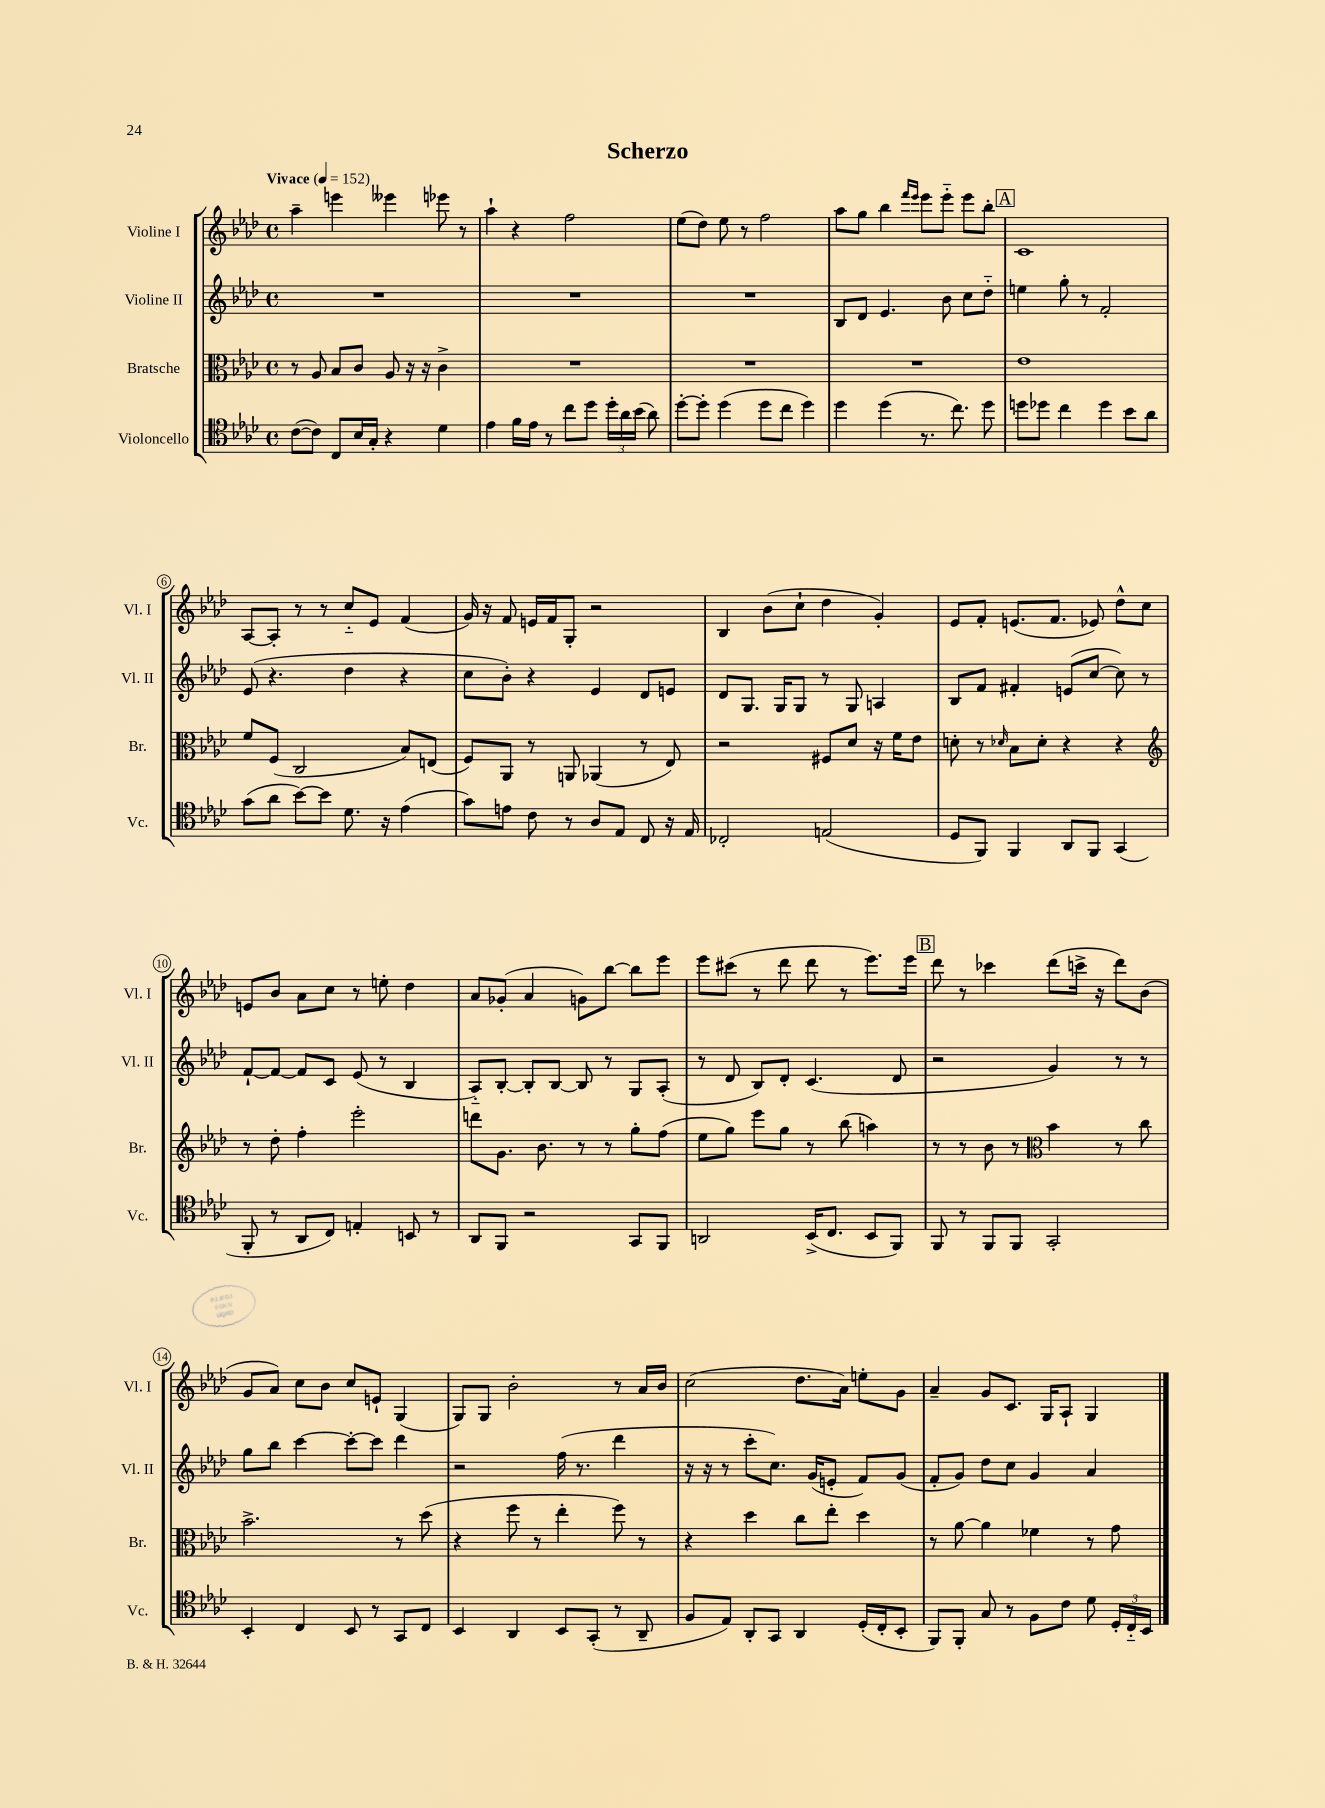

**kern	**kern	**kern	**kern
*staff4	*staff3	*staff2	*staff1
*clefC4	*clefC3	*clefG2	*clefG2
*k[b-e-a-d-]	*k[b-e-a-d-]	*k[b-e-a-d-]	*k[b-e-a-d-]
*M4/4	*M4/4	*M4/4	*M4/4
*met(c)	*met(c)	*met(c)	*met(c)
*MM152	*MM152	*MM152	*MM152
([8c	8r	1r	4aa-~
8c])	8A-	.	.
8C	8B-	.	4eee
16B-	8c	.	.
16G'	.	.	.
4r	8A-	.	4eee--
.	16r	.	.
.	16r	.	.
4d-	4c^	.	8eee-
.	.	.	8r
=	=	=	=
4e-	1r	1r	4aa-`
16f	.	.	4r
16e-	.	.	.
8r	.	.	.
8cc	.	.	2ff
8dd-	.	.	.
24dd-'	.	.	.
24a-	.	.	.
(24b-	.	.	.
8a-)	.	.	.
=	=	=	=
[8dd-'	1r	1r	(8ee-
8dd-']	.	.	8dd-)
(4dd-	.	.	8ee-
.	.	.	8r
8dd-	.	.	2ff
8cc	.	.	.
4dd-)	.	.	.
=	=	=	=
4dd-	1r	8B-	8aa-
.	.	8d-	8gg
(4dd-	.	4.e-	4bb-
.	.	.	16qqfff
.	.	.	16qqeee-
8.r	.	.	8eee-
.	.	8b-	8eee-'~
8.cc)	.	.	.
.	.	8cc	8eee-
8dd-	.	8dd-'~	8bb-'
=	=	=	=
8dd	1e-	4ee	1c
8dd-	.	.	.
4cc	.	8gg'	.
.	.	8r	.
4dd-	.	2f'	.
8b-	.	.	.
8a-	.	.	.
=	=	=	=
(8g	8f	(8e-	[8A-
8a-	(8F	4.r	8A-']
[8b-)	2C	.	8r
8b-]	.	.	8r
8.d-	.	4dd-	8cc'~
.	.	.	8e-
16r	.	.	.
(4e-	8B-)	4r	(4f
.	(8E	.	.
=	=	=	=
8g)	8F)	8cc	16g)
.	.	.	16r
8e	8AA-	8b-')	8f
8c	8r	4r	16e
.	.	.	16f
8r	8AA	.	8G'
8A-	(4AA-	4e-	2r
8E-	.	.	.
8C	8r	8d-	.
16r	8E-)	8e	.
16E-	.	.	.
=	=	=	=
2C-'	2r	8d-	4B-
.	.	8.G	.
.	.	.	(8b-
.	.	16G	.
.	.	8G	8cc`
(2E	8F#	8r	4dd-
.	8d-	8G	.
.	16r	4A	4g')
.	16f	.	.
.	8e-	.	.
=	=	=	=
8D-	8d'	8B-	8e-
8FF)	8r	8f	8f'
.	16qqd-	.	.
4FF	8B-	4f#'	(8.e
.	8d-'	.	.
.	.	.	8.f
8AA-	4r	(8e	.
8FF	.	[8cc	8e-)
(4GG	4r	8cc])	8dd-^^
.	.	8r	8cc
=	=	=	=
*	*clefG2	*	*
8FF'	8r	[8f`	8e
8r	8dd-'	8f_	8b-
8AA-	4ff'	8f]	8a-
8C)	.	8c	8cc
4E'	2eee-'	(8e-	8r
.	.	8r	8ee'
8BB	.	4B-	4dd-
8r	.	.	.
=	=	=	=
8AA-	8ddd	8A-'~)	8a-
8FF	8.g	[8B-'	(8g-'
2r	.	8B-']	4a-
.	8.b-	.	.
.	.	[8B-	.
.	8r	8B-]	8g)
.	8r	8r	[8bb-
8GG	8gg'	8G	8bb-]
8FF	(8ff	(8A-'	8eee-
=	=	=	=
2AA	8ee-	8r	8eee-
.	8gg)	8d-	(8ccc#
.	8eee-	8B-)	8r
.	8gg	8d-'	8ddd-
(16BB-^	8r	(4.c	8ddd-
8.C	.	.	.
.	(8bb-	.	8r
8BB-	4aa)	.	8.eee-)
8FF)	.	8d-	.
.	.	.	16eee-
=	=	=	=
8FF	8r	2r	8ddd-
8r	8r	.	8r
8FF	8b-	.	4ccc-
8FF	8r	.	.
*	*clefC3	*	*
2GG'	4b-	4g)	(8ddd-
.	.	.	16ccc^
.	.	.	16r
.	8r	8r	8ddd-)
.	8cc	8r	(8b-
=	=	=	=
4BB-'	2.b-^	8gg	8g
.	.	8bb-	8a-)
4C	.	[4ccc	8cc
.	.	.	8b-
8BB-	.	8ccc'_	8cc
8r	.	8ccc]	8e`
8GG	8r	4ddd-	(4G
8C	(8dd-	.	.
=	=	=	=
4BB-	4r	2r	8G)
.	.	.	8G
4AA-	8ff	.	2b-'
.	8r	.	.
8BB-	4ee-'	(16ff	.
.	.	8.r	.
(8GG'	.	.	.
8r	8ff)	4ddd-	8r
8AA-~	8r	.	16a-
.	.	.	16b-
=	=	=	=
8F	4r	16r	(2cc
.	.	16r	.
8E-)	.	8r	.
8AA-'	4dd-	8ccc'	.
8GG	.	8.cc)	.
4AA-	8cc	.	8.dd-
.	.	(16g	.
.	8ee-'	8e'	.
.	.	.	16a-)
(16D-'	4dd-	8f)	8ee'
16C'	.	.	.
8BB-'	.	(8g	8g
=	=	=	=
8FF)	8r	8f'	4a-~
8FF'	[8a-	8g)	.
8G	4a-]	8dd-	8g
8r	.	8cc	8.c
8F	4f-	4g	.
.	.	.	16G
8c	.	.	8A-`
8d-	8r	4a-	4G
24D-'	8g	.	.
24C'~	.	.	.
24BB-	.	.	.
==	==	==	==
*-	*-	*-	*-
